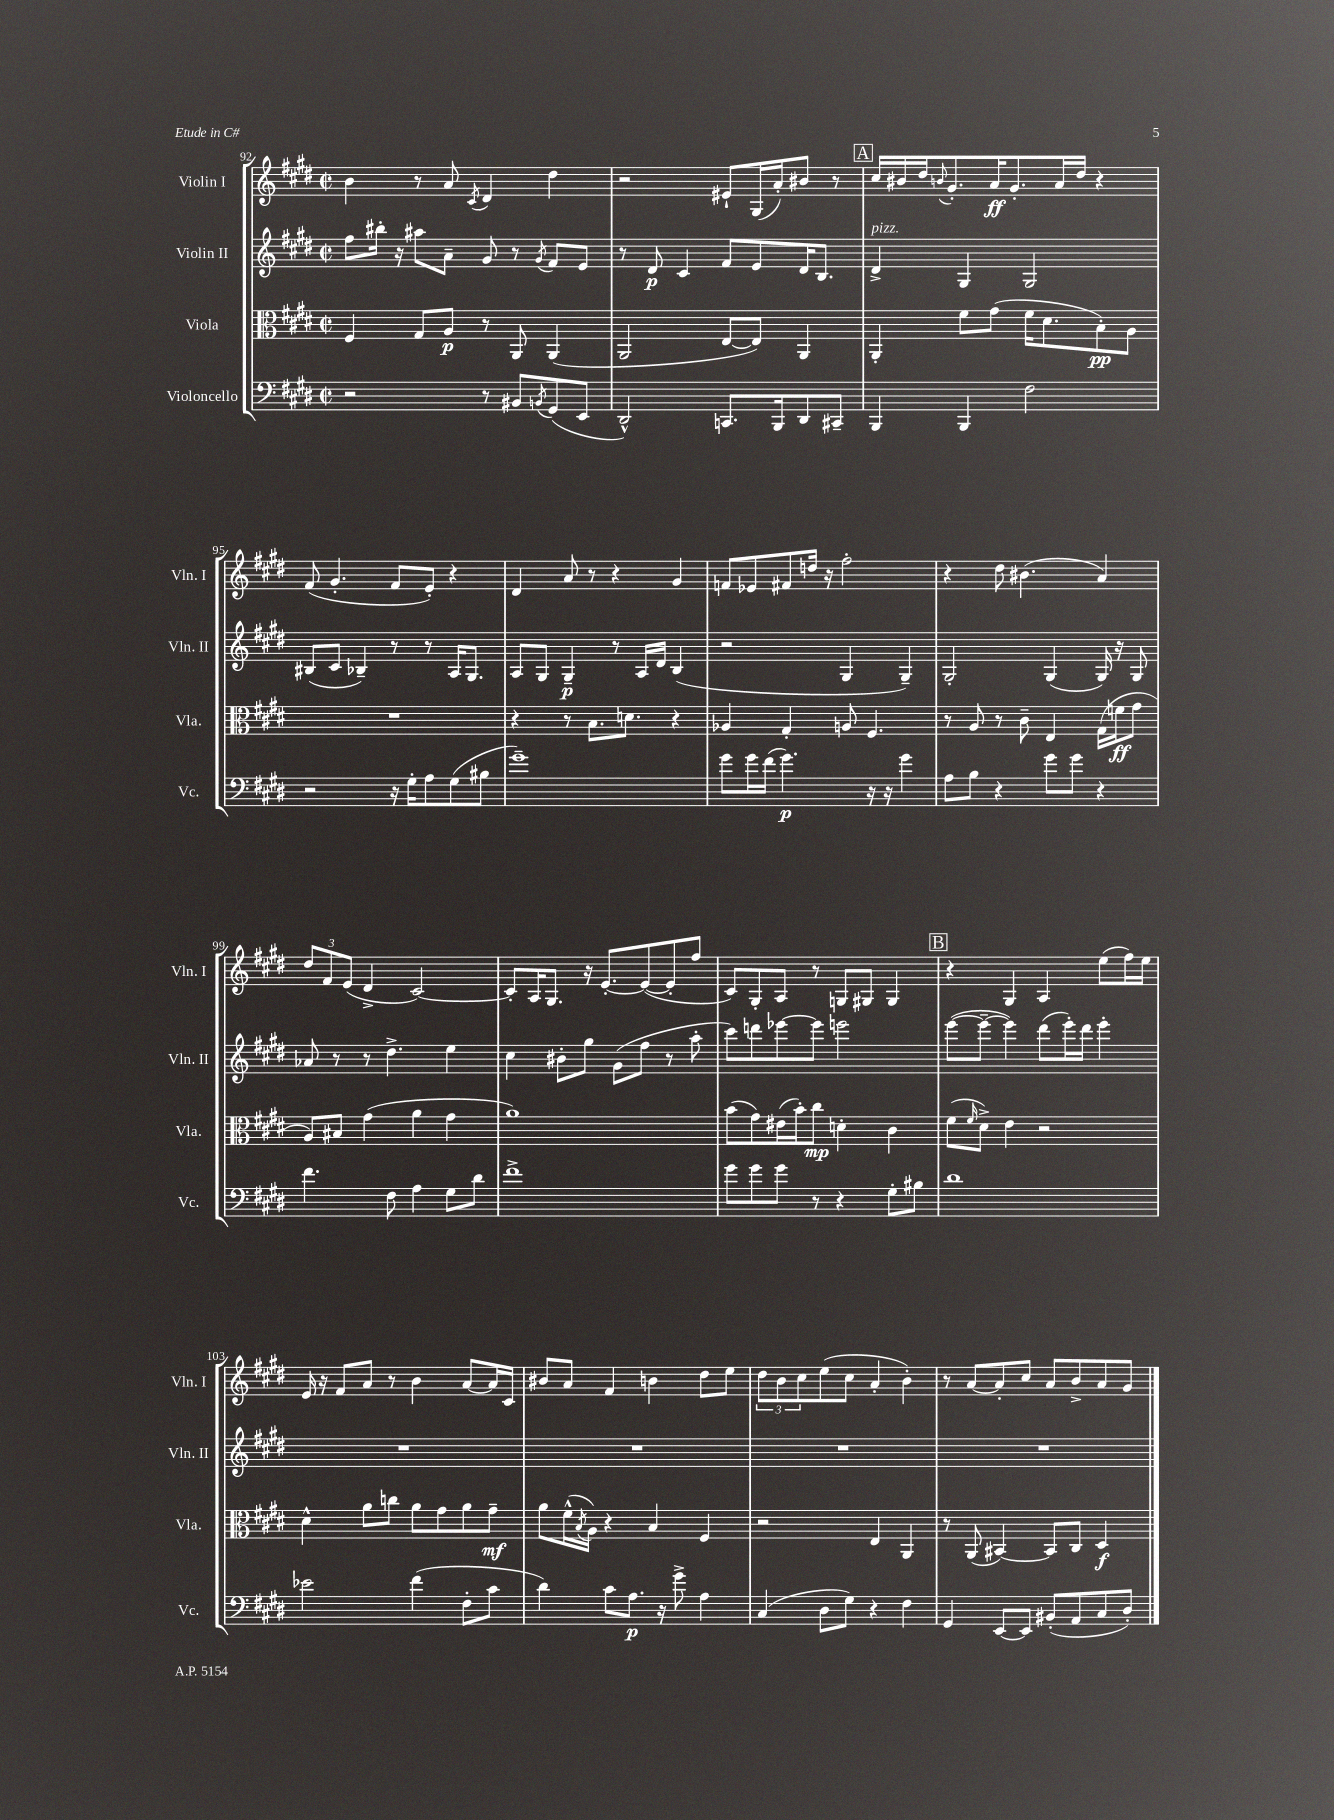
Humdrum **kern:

**kern	**kern	**kern	**kern
*staff4	*staff3	*staff2	*staff1
*clefF4	*clefC3	*clefG2	*clefG2
*k[f#c#g#d#]	*k[f#c#g#d#]	*k[f#c#g#d#]	*k[f#c#g#d#]
*M2/2	*M2/2	*M2/2	*M2/2
*met(c|)	*met(c|)	*met(c|)	*met(c|)
2r	4F#	8ff#	4b
.	.	16bb#'	.
.	.	16r	.
.	8G#	8aa#	8r
.	8A	8a~	8a
.	.	.	8qc#
8r	8r	8g#	4d#
8BB#	8AA	8r	.
8qBB	.	8qg#	.
(8GG#	(4AA	8f#	4dd#
8EE	.	8e	.
=	=	=	=
2DD#^^)	2AA	8r	2r
.	.	8d#	.
.	.	4c#	.
8.CC	[8E	8f#	8e#`
.	8E])	8e	(16G#
16BBB	.	.	16a')
8DD#	4AA	16d#	8b#
.	.	8.B	.
8CC#~	.	.	8r
=	=	=	=
4BBB	4AA'	4d#^	16cc#
.	.	.	16b#
.	.	.	16dd#
.	.	.	8qqb
.	.	.	8.g#'
4BBB	8f#	4G#	.
.	(8g#	.	16a
.	.	.	8.g#'
2F#	16f#	2G#	.
.	8.d#	.	.
.	.	.	16a
.	.	.	16dd#
.	8B')	.	4r
.	8A	.	.
=	=	=	=
2r	1r	(8B#	(8f#
.	.	8c#	4.g#'
.	.	4B-~)	.
16r	.	8r	8f#
16G#'	.	.	.
8A	.	8r	8e')
(8G#	.	16A	4r
.	.	8.G#	.
8B#	.	.	.
=	=	=	=
1g#~)	4r	8A	4d#
.	.	8G#	.
.	8r	4G#~	8a
.	8.B	.	8r
.	.	8r	4r
.	8.d	.	.
.	.	16A	.
.	.	16d#	.
.	4r	(4B	4g#
=	=	=	=
8g#	4A-	2r	8f
16g#	.	.	8e-
(16f#	.	.	.
4.g#)	4G#'	.	8f#
.	.	.	16dd
.	.	.	16r
.	8A	4G#	2ff#'
16r	4.F#	.	.
16r	.	.	.
4g#	.	4G#~)	.
=	=	=	=
8A	8r	2G#'	4r
8B	8A	.	.
4r	8r	.	8dd#
.	8c#~	.	(4.b#
8g#	4E	(4G#	.
8g#	.	.	.
4r	(16G#	16G#)	4a)
.	16f	16r	.
.	8g#	8G#	.
=	=	=	=
4.f#	8A)	8a-	12dd#
.	.	.	12f#
.	8B#	8r	.
.	.	.	(12e
.	(4g#	8r	4d#^
8F#	.	4.dd#^	.
4A	4a	.	[2c#)
8G#	4g#	4ee	.
8d#	.	.	.
=	=	=	=
1f#^	1a)	4cc#	8c#']
.	.	.	16A
.	.	.	8.G#
.	.	8b#'	.
.	.	8gg#	16r
.	.	.	[8.e'
.	.	(8g#	.
.	.	8ff#	(8e_
.	.	8r	8e']
.	.	8aa'	8ff#
=	=	=	=
8g#	(8b	8ccc#)	8c#)
8g#	8g#)	8ddd	8G#'
8g#	(16e#	[8eee-	8A
.	16b')	.	.
8r	8cc#	8eee-]	8r
4r	4d'	2eee	8G
.	.	.	8G#
8G#'	4c#	.	4G#
8B#	.	.	.
=	=	=	=
1d#	(8f#	([8eee	4r
.	16qqf#	.	.
.	8d#^)	8eee~_	.
.	4e	4eee])	4G#
.	2r	(8ddd#	4A
.	.	16eee')	.
.	.	16ddd#	.
.	.	4eee'	(8ee
.	.	.	16ff#)
.	.	.	16ee
=	=	=	=
2e-	4d#^^	1r	16e
.	.	.	16r
.	.	.	8f#
.	8a	.	8a
.	8cc	.	8r
(4f#	8a	.	4b
.	8g#	.	.
8F#'	8a	.	[8a
8c#	8g#~	.	16a]
.	.	.	16c#
=	=	=	=
4d#)	8a	1r	8b#
.	(16f#^^	.	8a
.	8qB	.	.
.	16A)	.	.
8c#	4r	.	4f#
8.A	.	.	.
.	4B	.	4b
16r	.	.	.
8g#^	.	.	.
4A	4F#	.	8dd#
.	.	.	8ee
=	=	=	=
(4C#	2r	1r	12dd#
.	.	.	12b
.	.	.	12cc#
8D#	.	.	(8ee
8G#)	.	.	8cc#
4r	4E	.	4a'
4F#	4AA	.	4b')
=	=	=	=
4GG#	8r	1r	8r
.	(8AA	.	[8a
[8EE	[4BB#)	.	8a']
8EE]	.	.	8cc#
(8BB#'	8BB#]	.	8a
8AA	8C#	.	8b^
8C#	4D#	.	8a
8D#')	.	.	8g#
==	==	==	==
*-	*-	*-	*-
